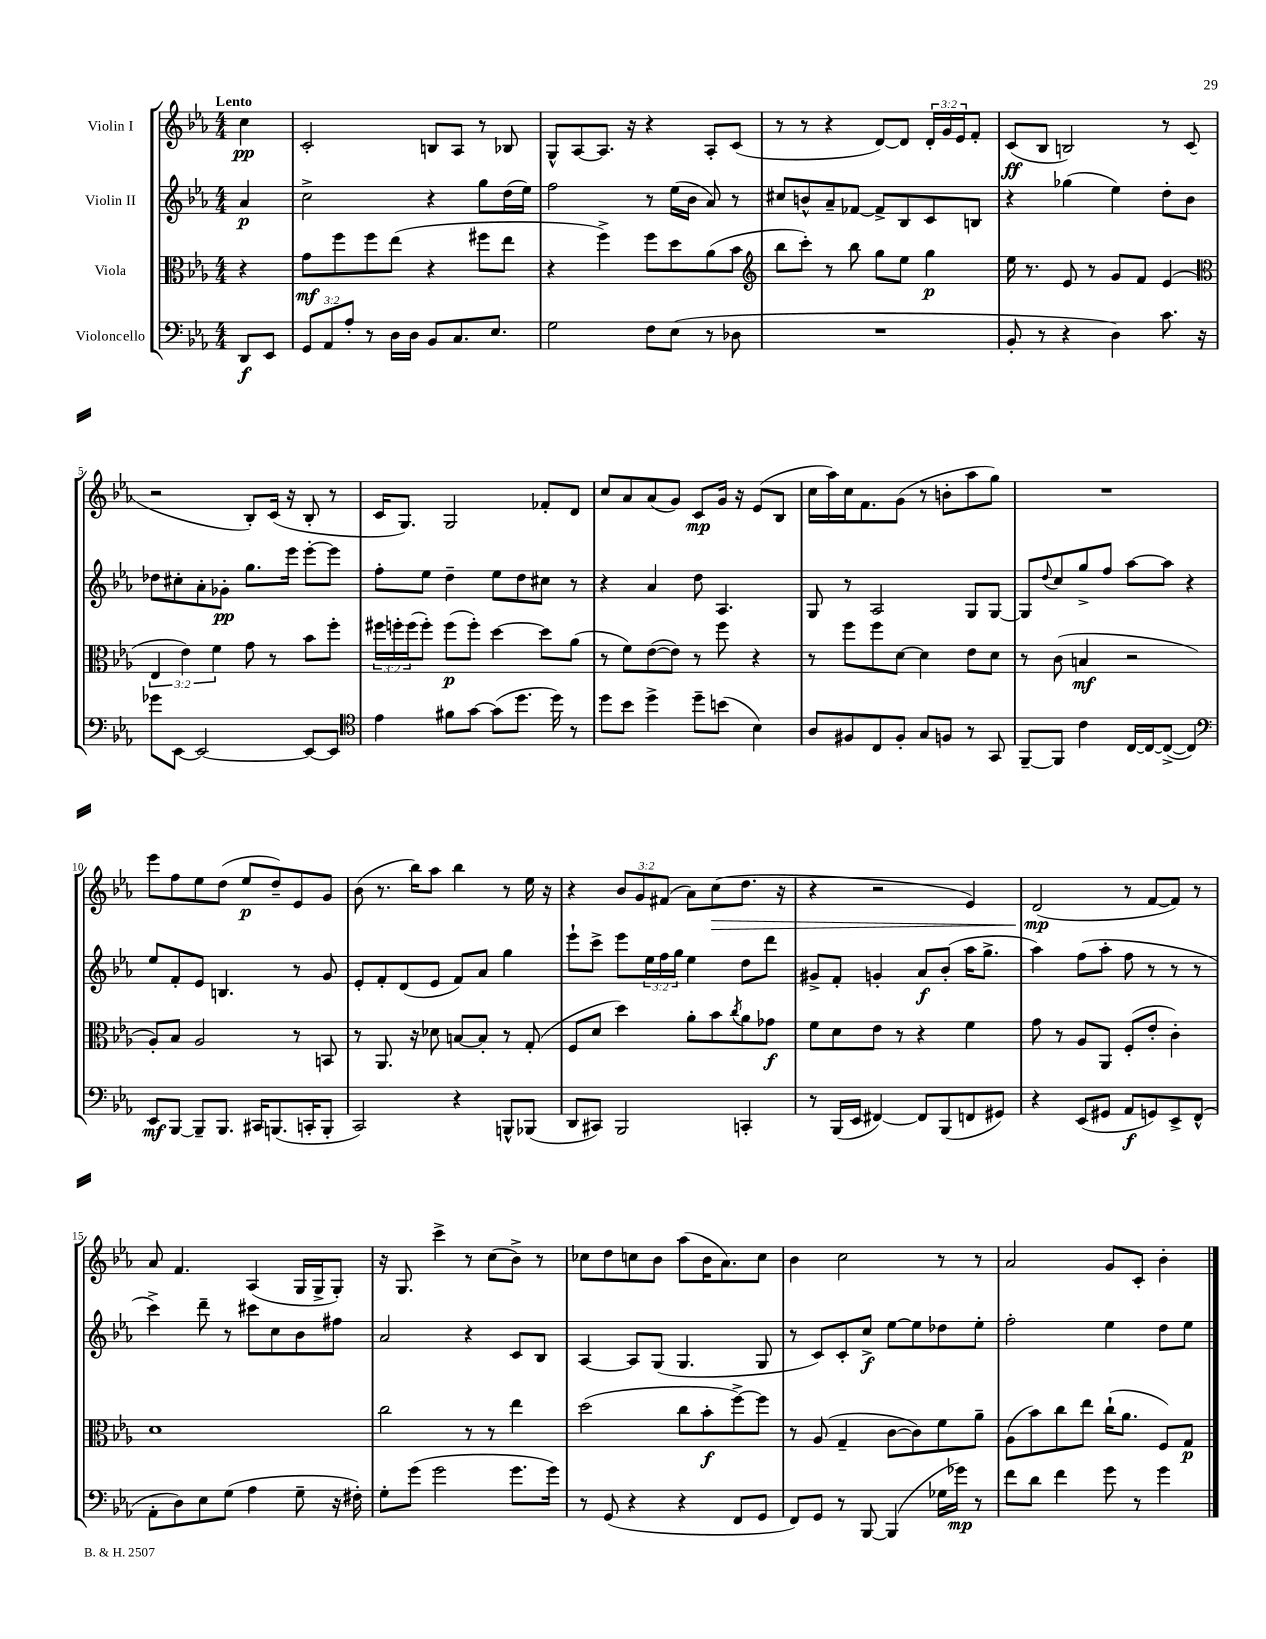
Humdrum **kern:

**kern	**kern	**kern	**kern
*staff4	*staff3	*staff2	*staff1
*clefF4	*clefC3	*clefG2	*clefG2
*k[b-e-a-]	*k[b-e-a-]	*k[b-e-a-]	*k[b-e-a-]
*M4/4	*M4/4	*M4/4	*M4/4
8DD	4r	4a-	4cc
8EE-	.	.	.
=	=	=	=
12GG	8g	2cc^	2c'
12AA-	.	.	.
.	8ff	.	.
12A-'	.	.	.
8r	8ff	.	.
16D	(8ee-	.	.
16D	.	.	.
8BB-	4r	4r	8B
8.C	.	.	8A-
.	8ff#	8gg	8r
8.E-	.	.	.
.	8ee-	(16dd	8B-
.	.	16ee-)	.
=	=	=	=
2G	4r	2ff	8G^^
.	.	.	[8A-
.	4ff^)	.	8.A-]
.	.	.	16r
8F	8ff	8r	4r
(8E-	8dd	(16ee-	.
.	.	16b-	.
8r	(8a-	8a-)	8A-'
8D-	8b-	8r	(8c
=	=	=	=
*	*clefG2	*	*
1r	8bb-	8cc#	8r
.	8ccc')	8b^^	8r
.	8r	8a-~	4r
.	8bb-	[8f-	.
.	8gg	8f-^]	[8d)
.	8ee-	8B-	8d]
.	4gg	8c	24d'
.	.	.	24g
.	.	.	24e-
.	.	8B	8f'
=	=	=	=
8BB-'	16ee-	4r	(8c
.	8.r	.	.
8r	.	.	8B-
4r	8e-	(4gg-	2B)
.	8r	.	.
4D)	8g	4ee-)	.
.	8f	.	.
8.c	(4e-	8dd'	8r
.	.	8b-	(8c
16r	.	.	.
=	=	=	=
*	*clefC3	*	*
8g-	6E-	8dd-	2r
[8EE-	.	8cc#'	.
.	6e-)	.	.
2EE-_	.	8a-'	.
.	6f	.	.
.	.	8g-'	.
.	8g	8.gg	8B-')
.	8r	.	(16c
.	.	16eee-	16r
8EE-_	8b-	[8eee-'	8B-'
8EE-]	8ff'	8eee-]	8r
=	=	=	=
*clefC4	*	*	*
4e-	24ff#	8ff'	16c
.	24ff'	.	.
.	.	.	8.G)
.	(24ff	.	.
.	8ff')	8ee-	.
8f#	(8ff	4dd~	2G
[8g	8ff')	.	.
(8g]	[4dd	8ee-	.
8.dd	.	8dd	.
.	8dd]	8cc#	8f-'
16dd)	.	.	.
8r	(8a-	8r	8d
=	=	=	=
8dd	8r	4r	8cc
8b-	8f)	.	8a-
4dd^	([8e-	4a-	(8a-
.	8e-])	.	8g)
8dd~	8r	8dd	8c
(8b	8ff	4.A-	16g
.	.	.	16r
4B-)	4r	.	(8e-
.	.	.	8B-
=	=	=	=
8A-	8r	8G	16cc
.	.	.	16aa-)
8F#	8ff	8r	16cc
.	.	.	8.f
8C	8ff	2A-	.
8F#'	[8d	.	(8g
8G	4d]	.	8r
8F	.	.	8b'
8r	8e-	8G	8aa-
8GG	8d	[8G	8gg)
=	=	=	=
[8FF~	8r	8G]	1r
.	.	8qqdd	.
8FF]	(8c	8cc	.
4c	4B	8gg^	.
.	.	8ff	.
[16C	2r	[8aa-	.
16C_	.	.	.
(8C^_	.	8aa-]	.
4C])	.	4r	.
=	=	=	=
*clefF4	*	*	*
8EE-	8A-')	8ee-	8eee-
[8BBB-	8B-	8f'	8ff
8BBB-~]	2A-	8e-	8ee-
8.BBB-	.	4.B	(8dd
.	.	.	8ee-
16CC#	.	.	.
(8.BBB	.	.	8dd~)
.	8r	8r	8e-
16CC'	.	.	.
8BBB'	8BB	8g	8g
=	=	=	=
2CC)	8r	8e-'	(8b-
.	8.AA-	8f'	8.r
.	.	(8d	.
.	16r	.	16bb-)
.	8d-	8e-	8aa-
4r	[8B	8f)	4bb-
.	8B']	8a-	.
8BBB^^	8r	4gg	8r
(8BBB-	(8G'	.	16ee-
.	.	.	16r
=	=	=	=
8DD	8F	8eee-`	4r
8CC#)	8d	8ccc^	.
2BBB-	4dd)	8eee-	12b-
.	.	.	12g
.	.	24ee-	.
.	.	24ff	(12f#
.	.	24gg	.
.	8a-'	4ee-	8a-)
.	8b-	.	(8cc
.	8qcc	.	.
4CC'	8a-	8dd	8.dd
.	8g-	8ddd	.
.	.	.	16r
=	=	=	=
8r	8f	8g#^	4r
(16BBB-	8d	8f'	.
16EE-	.	.	.
[4FF#)	8e-	4g'	2r
.	8r	.	.
8FF#]	4r	8a-	.
(8BBB-	.	(8b-'	.
8FF	4f	16aa-	4e-)
.	.	8.gg^	.
8GG#)	.	.	.
=	=	=	=
4r	8g	4aa-)	(2d
.	8r	.	.
(8EE-	8A-	(8ff	.
8GG#	8AA-	8aa-'	.
8AA-	(8F'	8ff	8r
8GG)	8e-'	8r	[8f
8EE-^	4c')	8r	8f])
(8FF^^	.	8r	8r
=	=	=	=
8AA-'	1d	4ccc^)	8a-
8D)	.	.	4.f
8E-	.	8ddd~	.
(8G	.	8r	.
4A-	.	8ccc#	(4A-
.	.	8cc	.
8G~	.	8b-	16G
.	.	.	16G^
16r	.	8ff#	8G')
16F#')	.	.	.
=	=	=	=
8G'	2cc	2a-	16r
.	.	.	8.G
(8g	.	.	.
2g	.	.	4ccc^
.	8r	4r	8r
.	8r	.	(8cc
8.g	4ee-	8c	8b-^)
.	.	8B-	8r
16g)	.	.	.
=	=	=	=
8r	(2dd	[4A-	8cc-
(8GG	.	.	8dd
4r	.	8A-]	8cc
.	.	(8G	8b-
4r	8cc	4.G	(8aa-
.	8b-'	.	16b-
.	.	.	8.a-)
8FF	[8ff^)	.	.
8GG	8ff]	8G	8cc
=	=	=	=
8FF)	8r	8r	4b-
8GG	(8A-	8c)	.
8r	4G~	8c'	2cc
[8BBB-	.	8cc^	.
(4BBB-]	[8c	[8ee-	.
.	8c])	8ee-]	.
16G-	8f	8dd-	8r
16g-)	.	.	.
8r	8a-~	8ee-'	8r
=	=	=	=
8f	(8A-	2ff'	2a-
8d	8b-)	.	.
4f	8cc	.	.
.	8ee-	.	.
8g	(16cc`	4ee-	8g
.	8.a-	.	.
8r	.	.	8c'
4g	8F)	8dd	4b-'
.	8G	8ee-	.
==	==	==	==
*-	*-	*-	*-
